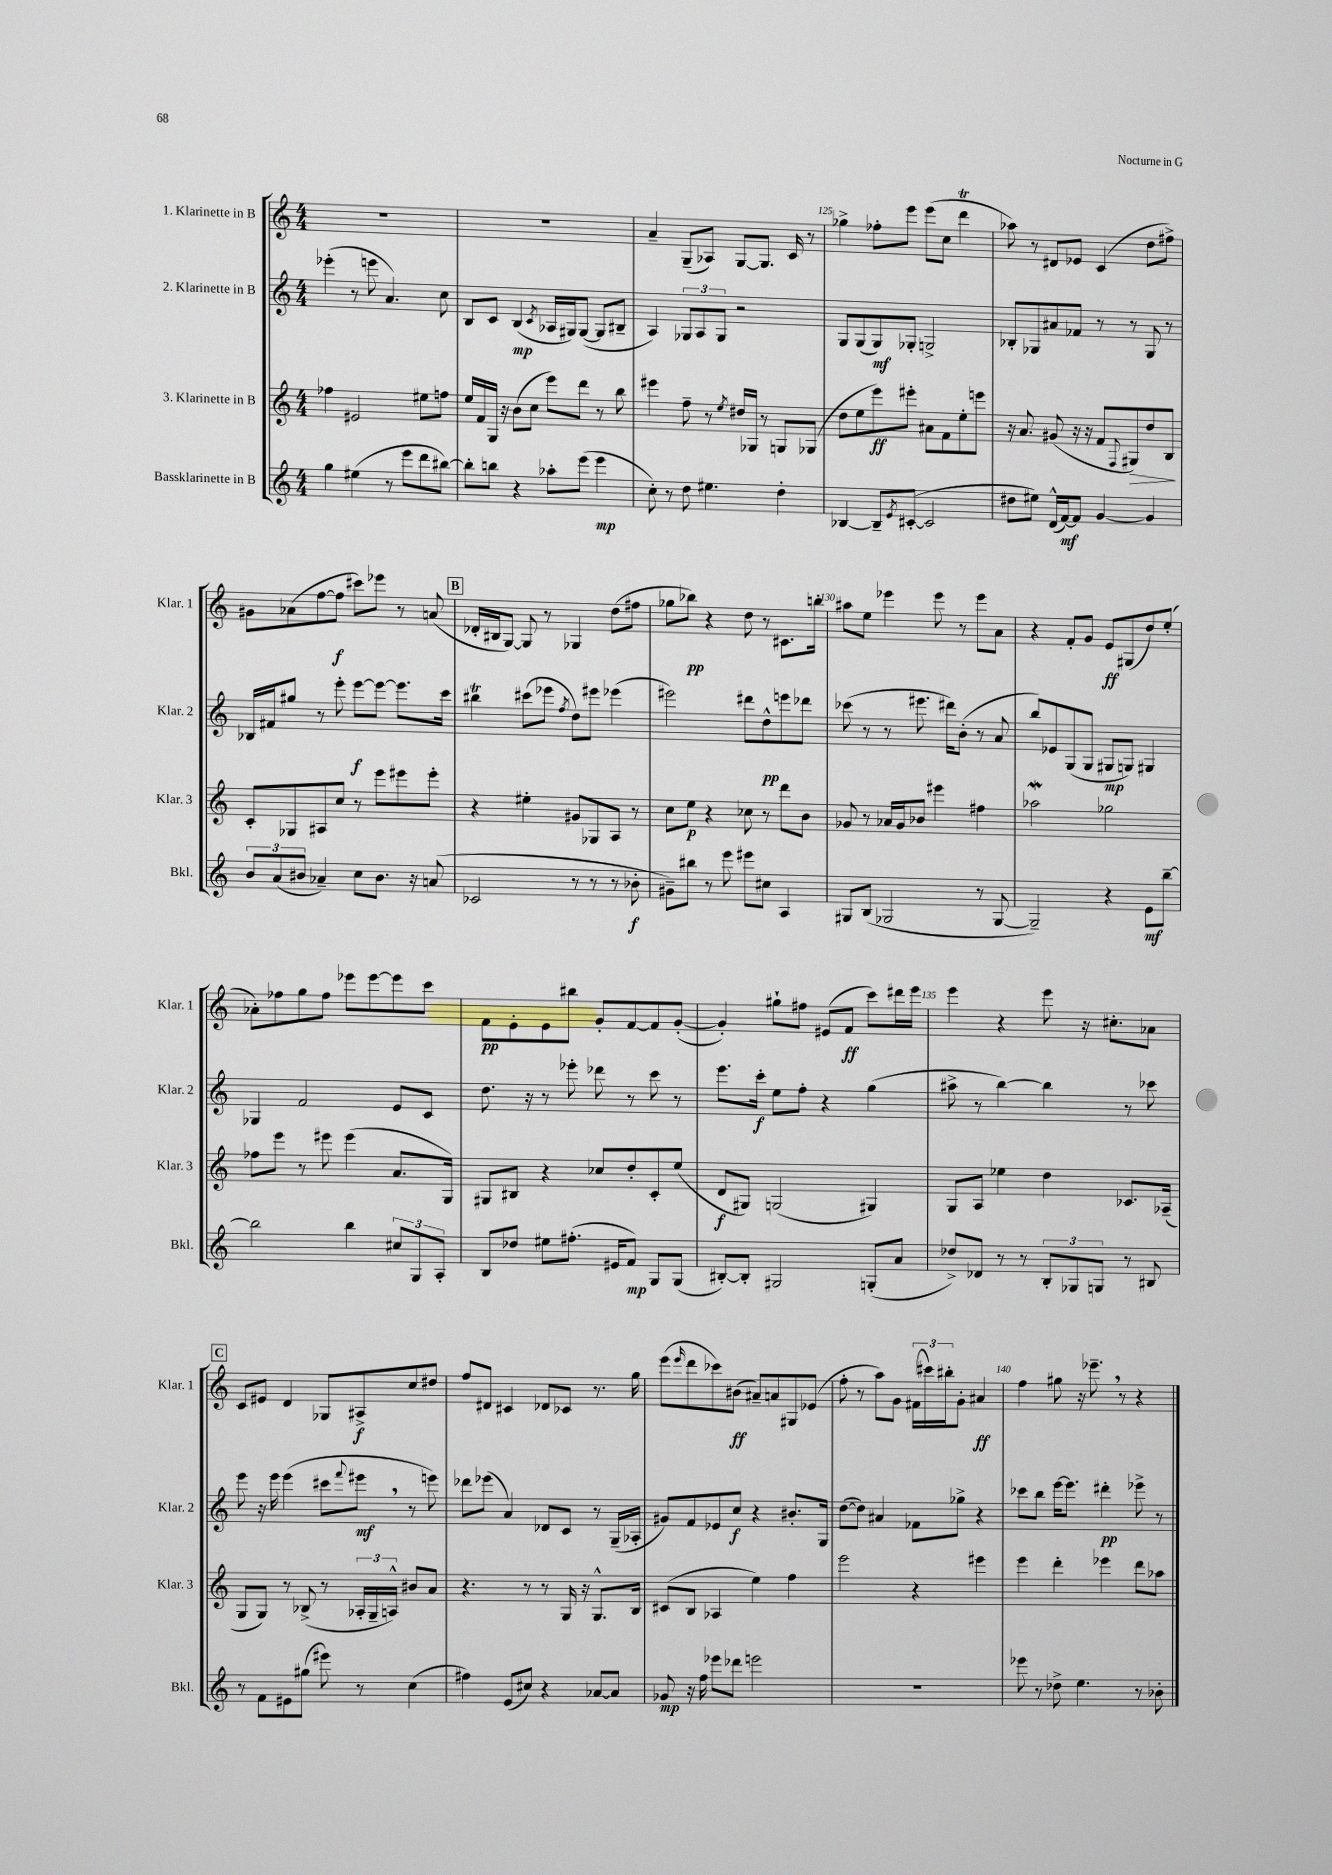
<<
\new StaffGroup <<
\new Staff = "s0" \with { instrumentName = "1. Klarinette in B" shortInstrumentName = "Klar. 1" } {
    \clef treble \key c \major \numericTimeSignature \time 4/4
    R1 |
    R1 |
    a'4-- g8--( aes8) g8~ g8. c'16 r8 |
    ges''4-> fes''8-. e'''8 e'''8( c''8 d'''4\trill |
    aes''8) r8 dis'8 ees'8 c'4( d''8 fis''8->) |
    gis'8 aes'8( f''8~ f''8\f cis'''8) ees'''8 r8 a'8( |
    \mark \markup { \box "B" } des'16-. bis16 g8~) g8 r8 ges4 d''8( fis''8 |
    ges''8 bes''8\pp) r4 d''8 r8 cis'8. b''16-. |
    ais''8 e''8 ees'''4 ees'''8 r8 ees'''8 a'8 |
    r4 f'8-. g'8 e'8\ff gis8( d''8) e''8-.( |
    aes'8-.) fes''8 g''8 fes''8 ees'''8 ees'''8~ ees'''8 c'''8 |
    f'8\pp e'8-. e'8 bis''8 g'8-. f'8~ f'8 g'8~-.( |
    g'4-.) gis''8-! fis''8 eis'8( f'8\ff c'''8) dis'''16 e'''16 |
    e'''4 r4 e'''8 r16 cis''8.-. aes'8 |
    \mark \markup { \box "C" } c'8 eis'8 d'4 ges8 ais8->\f c''8 dis''8 |
    f''8 dis'8 cis'4 des'8 ces'8 r8. g''16 |
    e'''8( \grace { e'''16 } d'''8 ces'''8) bis'8\ff( ais'8--) a'8 gis8 ees'8( |
    f''8-. r8 a''8) g'8 \tuplet 3/2 { fis'16( cis'''16) bis''16-. } g'8-. ais'4\ff |
    f''4 gis''8 r16 ees'''8.-- \breathe r8 r4 \bar "|." |
}
\new Staff = "s1" \with { instrumentName = "2. Klarinette in B" shortInstrumentName = "Klar. 2" } {
    \clef treble \key c \major \numericTimeSignature \time 4/4
    ees'''4-.( r8 e'''8 a'4.) c''8 |
    b8 c'8 b4\mp( \acciaccatura { c'8 } aes16 gis16) gis8~( gis8 bis8-- |
    a4) \tuplet 3/2 { ges8 a8 ges8 } r2 |
    g8 g8( g8\mf) ges8-. g2-> |
    bes8-. ges8 ais'8 fes'8 r8 r8 ges8 r8 |
    bes16 fis'16 gis''8 r8 e'''8-. e'''8~\f e'''8~ e'''8. c'''16 |
    \mark \markup { \box "B" } bis''4\trill cis'''8( ees'''8 \acciaccatura { f''8 } d''8) eis'''8 ees'''4( |
    eis'''2) dis'''8 d''8-^\pp e'''8 des'''8 |
    ces'''8( r8 r8 eis'''8. dis'''16) b'8-.( r8 a'8 |
    b''8) ees'8 g8( g8 gis8\mp g8) gis4 |
    ges4 f'2 e'8 c'8 |
    d''8. r16 r8 ees'''8-. des'''8 r8 c'''8 r8 |
    e'''8. c'''16-.\f e''8 f''8-. r4 g''4( |
    ais''8-> r8 b''4~) b''4 r8 ces'''8 |
    \mark \markup { \box "C" } e'''8 r16 e'''16 e'''4( cis'''8 \appoggiatura { f'''8 } eis'''8\mf \breathe r8 e'''8) |
    des'''8 ees'''8( a'4) des'8 c'8 r8 g16--( aes16-. |
    gis'8) f'8 ees'8 c''8\f r4 bis'8.-. g16 |
    d''8~( d''8) ais'4 fes'8 ges''8-> r4 |
    ces'''8 b''8 e'''16~ e'''8. dis'''4-.\pp ees'''8-> r8 \bar "|." |
}
\new Staff = "s2" \with { instrumentName = "3. Klarinette in B" shortInstrumentName = "Klar. 3" } {
    \clef treble \key c \major \numericTimeSignature \time 4/4
    fes''4 eis'2 eis''8 f''8 |
    e''16 f'16 g16 r16 b'8( c''8 e'''8) d'''8 r8 b''8 |
    eis'''4 f''8-- r8 \acciaccatura { e''8 } dis''16 ges16 r8 g8 ges8( |
    d''8 e''8 e'''8\ff) eis'''8-. ais'8 f'8 e''8-. e'''8 |
    r16 a'8. gis'8( r16 r16 f'8 \appoggiatura { f8 } gis8\>) d''8 b8\! |
    c'8-. ges8 ais8 c''8 r8 e'''8 eis'''8 eis'''8-. |
    \mark \markup { \box "B" } r4 eis''4-. gis'8 ges8 a8 r8 |
    c''8 e''8\p r4 ces''8 r8 d'''8 b'8 |
    ges'8 r8 aes'16 ges'16 bes'8 eis'''4 fis''4 |
    aes''2\mordent ges''2 |
    fes''8 e'''8 r8 eis'''8 eis'''4( a'8. g16) |
    gis8 bis8 r4 ces''8 d''8-. c'8-. e''8( |
    d'8\f gis8) g2( gis4) |
    g8 a8 ees''4 d''4 ces'8. aes16--( |
    \mark \markup { \box "C" } g8 g8) r8 bes8->( r8 \tuplet 3/2 { aes16-. g16-- a16-^) } bis'8 a'8 |
    r4. r8 r8 g16 r16 g8.-^ b16 |
    cis'8( b8 aes4 e''4) f''4 |
    e'''2 r4 eis'''4 |
    e'''4 d'''4-. ees'''4 d'''8 aes''8 \bar "|." |
}
\new Staff = "s3" \with { instrumentName = "Bassklarinette in B" shortInstrumentName = "Bkl." } {
    \clef treble \key c \major \numericTimeSignature \time 4/4
    g''4 eis''4( r8 e'''8 d'''8 bis''8~) |
    bis''8-. b''8 r4 aes''8-. e'''8( e'''4\mp |
    c''8-.) r8 d''8 eis''4. d''4-. |
    bes4~ bes8-- \acciaccatura { e'8 } cis'8~-.( cis'2 |
    dis''8 eis''8) d'16-^( f'16~\mf) f'8 g'4~ g'4 |
    \tuplet 3/2 { b'8 a'8( bis'8 } aes'4--) c''8 bis'8. r16 a'8( |
    \mark \markup { \box "B" } ces'2 r8 r8 r8 bes'8-.\f |
    gis'8--) bis''8 r8 e'''8 eis'''8 cis''8 a4 |
    gis8 b8( ges2 r8 ges8~ |
    ges2--) r4 e'8\mf b''8~-- |
    b''2 b''4 \tuplet 3/2 { cis''8 g8 a8-. } |
    b8 des''8 eis''8 fis''8.-.( eis'16 f'8\mp) g8 g8( |
    bis8~-.) bis8-. gis2 g8-.( a'8 |
    des''8->) des'8 r8 r8 \tuplet 3/2 { b8-. ges8 g8 } r8 bis8 |
    \mark \markup { \box "C" } r8 f'8 eis'8 gis''8( eis'''8) r8 c''4( |
    fis''4) e'8( cis''8) r4 aes'8~ aes'8 |
    ges'8\mp r16 f''16 ees'''8 des'''8 e'''2 |
    R1 |
    ees'''8 r8 des''8-> e''4. r8 bes'8-. \bar "|." |
}
>>
>>
\layout { \context { \Score currentBarNumber = #122 \override BarNumber.break-visibility = ##(#f #t #t) barNumberVisibility = #(every-nth-bar-number-visible 5) } }
